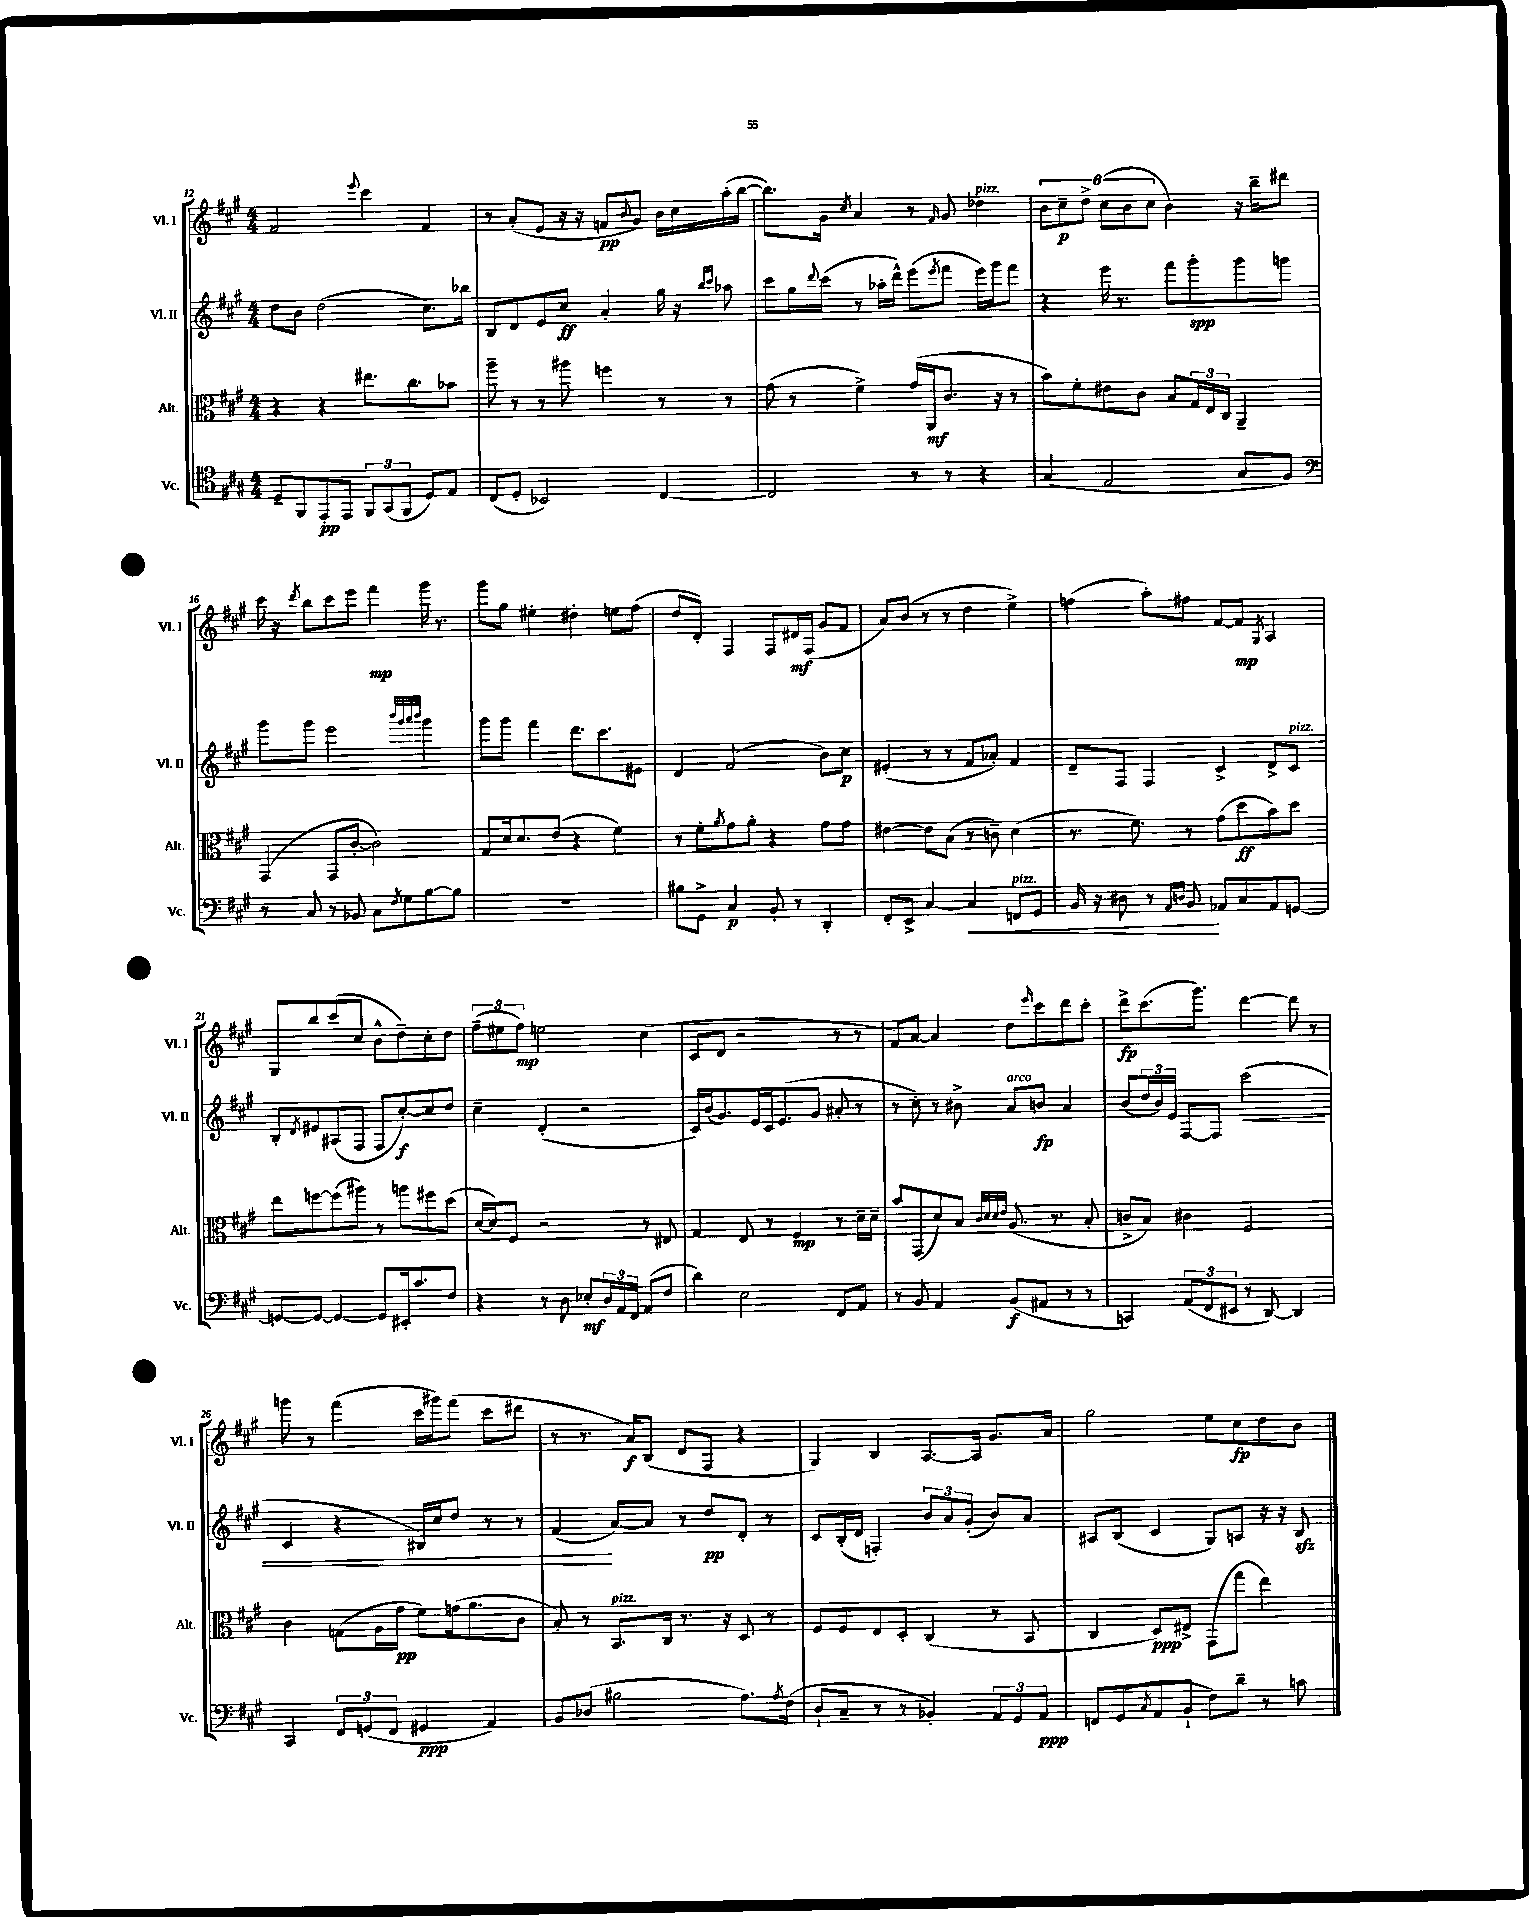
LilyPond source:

<<
\new StaffGroup <<
\new Staff = "s0" \with { instrumentName = "Vl. I" shortInstrumentName = "Vl. I" } {
    \clef treble \key a \major \numericTimeSignature \time 4/4
    fis'2 \appoggiatura { e'''8 } cis'''4 fis'4 |
    r8 a'8-.( e'8 r16 r16 f'8\pp \appoggiatura { b'8 } gis'8) b'16 cis''16 a''16-.( b''16~ |
    b''8.) gis'16 \acciaccatura { cis''8 } a'4 r8 \grace { fis'16 } gis'8 des''4^\markup { \italic "pizz." } |
    \tuplet 6/4 { b'8 cis''8--\p d''8-> cis''8( b'8 cis''8 } b'4) r16 b''16-- dis'''8 |
    cis'''16 r16 \acciaccatura { d'''8 } b''8 cis'''8 e'''8 fis'''4\mp gis'''16 r8. |
    gis'''8 gis''8 eis''4-. dis''4-. e''8 fis''8( |
    d''8 d'8-.) fis4 fis8 dis'16\mf fis16( gis'8 fis'8 |
    a'8) b'8( r8 r8 d''4 e''4->) |
    f''4( a''8-.) fis''8 fis'8~ fis'8\mp \acciaccatura { gis8 } a4 |
    gis8 b''8 cis'''8( cis''8 b'8-^ d''8--) cis''8-. d''8 |
    \tuplet 3/2 { fis''8--( eis''8 fis''8\mp) } e''2 cis''4( |
    cis'8 d'8 r2 r8 r8 |
    fis'8) a'8~ a'4 d''8 \grace { e'''16 } cis'''8 d'''8 cis'''8-. |
    d'''8->\fp cis'''8.( gis'''8.) d'''4~ d'''8 r8 |
    g'''8 r8 fis'''4( cis'''16 gis'''16) fis'''8( cis'''8 dis'''8 |
    r8 r8. a'16\f) b8( d'8 fis8 r4 |
    gis4) b4 a8.~ a16 gis'8. a'16 |
    gis''2 e''8 cis''8\fp d''8 b'8 \bar "|." |
}
\new Staff = "s1" \with { instrumentName = "Vl. II" shortInstrumentName = "Vl. II" } {
    \clef treble \key a \major \numericTimeSignature \time 4/4
    d''8 b'8 d''2( cis''8.) bes''16 |
    b8 d'8 e'8 cis''8\ff a'4-. gis''16 r16 \grace { b''16 cis'''16 } aes''8 |
    cis'''8 gis''16 \appoggiatura { d'''8 } cis'''16( r8 aes''16-. d'''16-^) e'''8( \acciaccatura { e'''8 } fis'''8 e'''16) gis'''16 fis'''8 |
    r4 e'''16 r8. fis'''8 gis'''8-.\spp gis'''8 g'''8 |
    gis'''8 gis'''8 e'''2 \grace { b'''32 gis'''32 a'''32 b'''32 } gis'''4 |
    gis'''8 gis'''8 fis'''4 d'''8. cis'''8. eis'8 |
    d'4 fis'2( b'8) cis''8\p |
    eis'4-.( r8 r8 fis'8 aes'8-.) fis'4 |
    d'8-- fis8 fis4 cis'4-> d'8-> cis'8^\markup { \italic "pizz." } |
    b8-. \acciaccatura { d'8 } eis'8 ais8( fis8 fis8 cis''8~-.\f) cis''8 d''8 |
    cis''4-- d'4-.( r2 |
    cis'16) b'16( gis'8.) e'16 cis'16 e'8.( gis'8 ais'8-. r8 |
    r8 cis''8-.) r8 bis'8-> a'8^\markup { \italic "arco" } b'8\fp a'4 |
    b'8( \tuplet 3/2 { d''16 b'16) e'16 } fis8~ fis8 cis'''2\<( |
    cis'4 r4 bis16) cis''16 d''8 r8 r8 |
    fis'4\!( a'8~) a'8 r8 d''8\pp d'8-. r8 |
    cis'8 b16-.( d'16 f4-.) \tuplet 3/2 { b'8 a'8 gis'8-.( } b'8) a'8 |
    ais8 b8( cis'4 gis8) a8 r16 r16 b8\sfz \bar "|." |
}
\new Staff = "s2" \with { instrumentName = "Alt." shortInstrumentName = "Alt." } {
    \clef alto \key a \major \numericTimeSignature \time 4/4
    r4 r4 eis''8. cis''8. bes'8 |
    a''8-- r8 r8 ais''8 f''4 r8 r8 |
    gis'8( r8 fis'4->) gis'16( a,16\mf cis'8. r16 r8 |
    b'8) fis'8-. eis'8 cis'8 b8 \tuplet 3/2 { gis16 e16 cis16 } a,4-- |
    gis,4( gis,8 cis'8~-. cis'2) |
    gis8 d'16 d'8. e'8( r4 fis'4) |
    r8 fis'8-. \acciaccatura { a'8 } gis'8 a'8-. r4 gis'8 gis'8 |
    eis'4~ eis'8 b8( r8 c'8--) d'4( |
    r8. fis'8.) r8 gis'8( d''8\ff b'8) d''8 |
    e''8 f''8~ f''8( ais''8) r8 a''8 fis''8 d''8( |
    d'16~ d'16) fis8 r2 r8 eis8 |
    gis4 e8 r8 fis4\mp r8 d'16-- d'16-- |
    b'8 gis,8( d'8) b8 \grace { cis'32 d'32 d'32 e'32 } a8.( r8. b8-. |
    c'8-> b8) cis'4 fis2 |
    cis'4 g8( a16 gis'16\pp fis'8) g'16( a'8. cis'8 |
    b8-.) r8 b,8.^\markup { \italic "pizz." } cis16 r8. r16 d8 r8 |
    fis8 fis8 e8 d8-. cis4( r8 b,8 |
    cis4 d8\ppp) eis8-> gis,8( gis''8 e''4) \bar "|." |
}
\new Staff = "s3" \with { instrumentName = "Vc." shortInstrumentName = "Vc." } {
    \clef tenor \key a \major \numericTimeSignature \time 4/4
    d8-- fis,8 e,8-.\pp e,8 \tuplet 3/2 { fis,8 gis,8( fis,8 } d8) e8 |
    cis8( d8-. bes,2) cis4~ |
    cis2 r8 r8 r4 |
    gis4( e2 gis8 fis8) |
    \clef bass r8 cis8 r8 bes,8 cis8 \acciaccatura { fis8 } gis8 b8~ b8 |
    R1 |
    bis8 gis,8-> cis4\p b,8-. r8 d,4-. |
    fis,8-. e,8-> cis4~ cis4\< f,8^\markup { \italic "pizz." } gis,8 |
    b,16 r16 dis8 r8 \grace { a,16 d16 } b,8\! aes,8 cis8 aes,8 g,8~ |
    g,8~ g,8~ g,4~ g,8 eis,16-. cis'8. fis8 |
    r4 r8 d8 ees8-.\mf \tuplet 3/2 { d16 a,16 fis,16 } a,8( fis8 |
    d'4) e2 fis,8 a,8 |
    r8 b,8 a,4 b,8\f( ais,8 r8 r8 |
    c,4) \tuplet 3/2 { a,8( fis,8 eis,8 } r8 d,8~) d,4 |
    cis,4 \tuplet 3/2 { fis,8 g,8( fis,8 } gis,4\ppp a,4) |
    b,8 des8( bis2 a8.) \acciaccatura { a8 } fis16( |
    d8-! cis8-- r8 r8 bes,4-.) \tuplet 3/2 { a,8 gis,8 a,8\ppp } |
    f,8 gis,8( \acciaccatura { cis8 } a,8 b,8-! fis8) d'8-- r8 c'8 \bar "|." |
}
>>
>>
\layout { \context { \Score currentBarNumber = #12 } }
